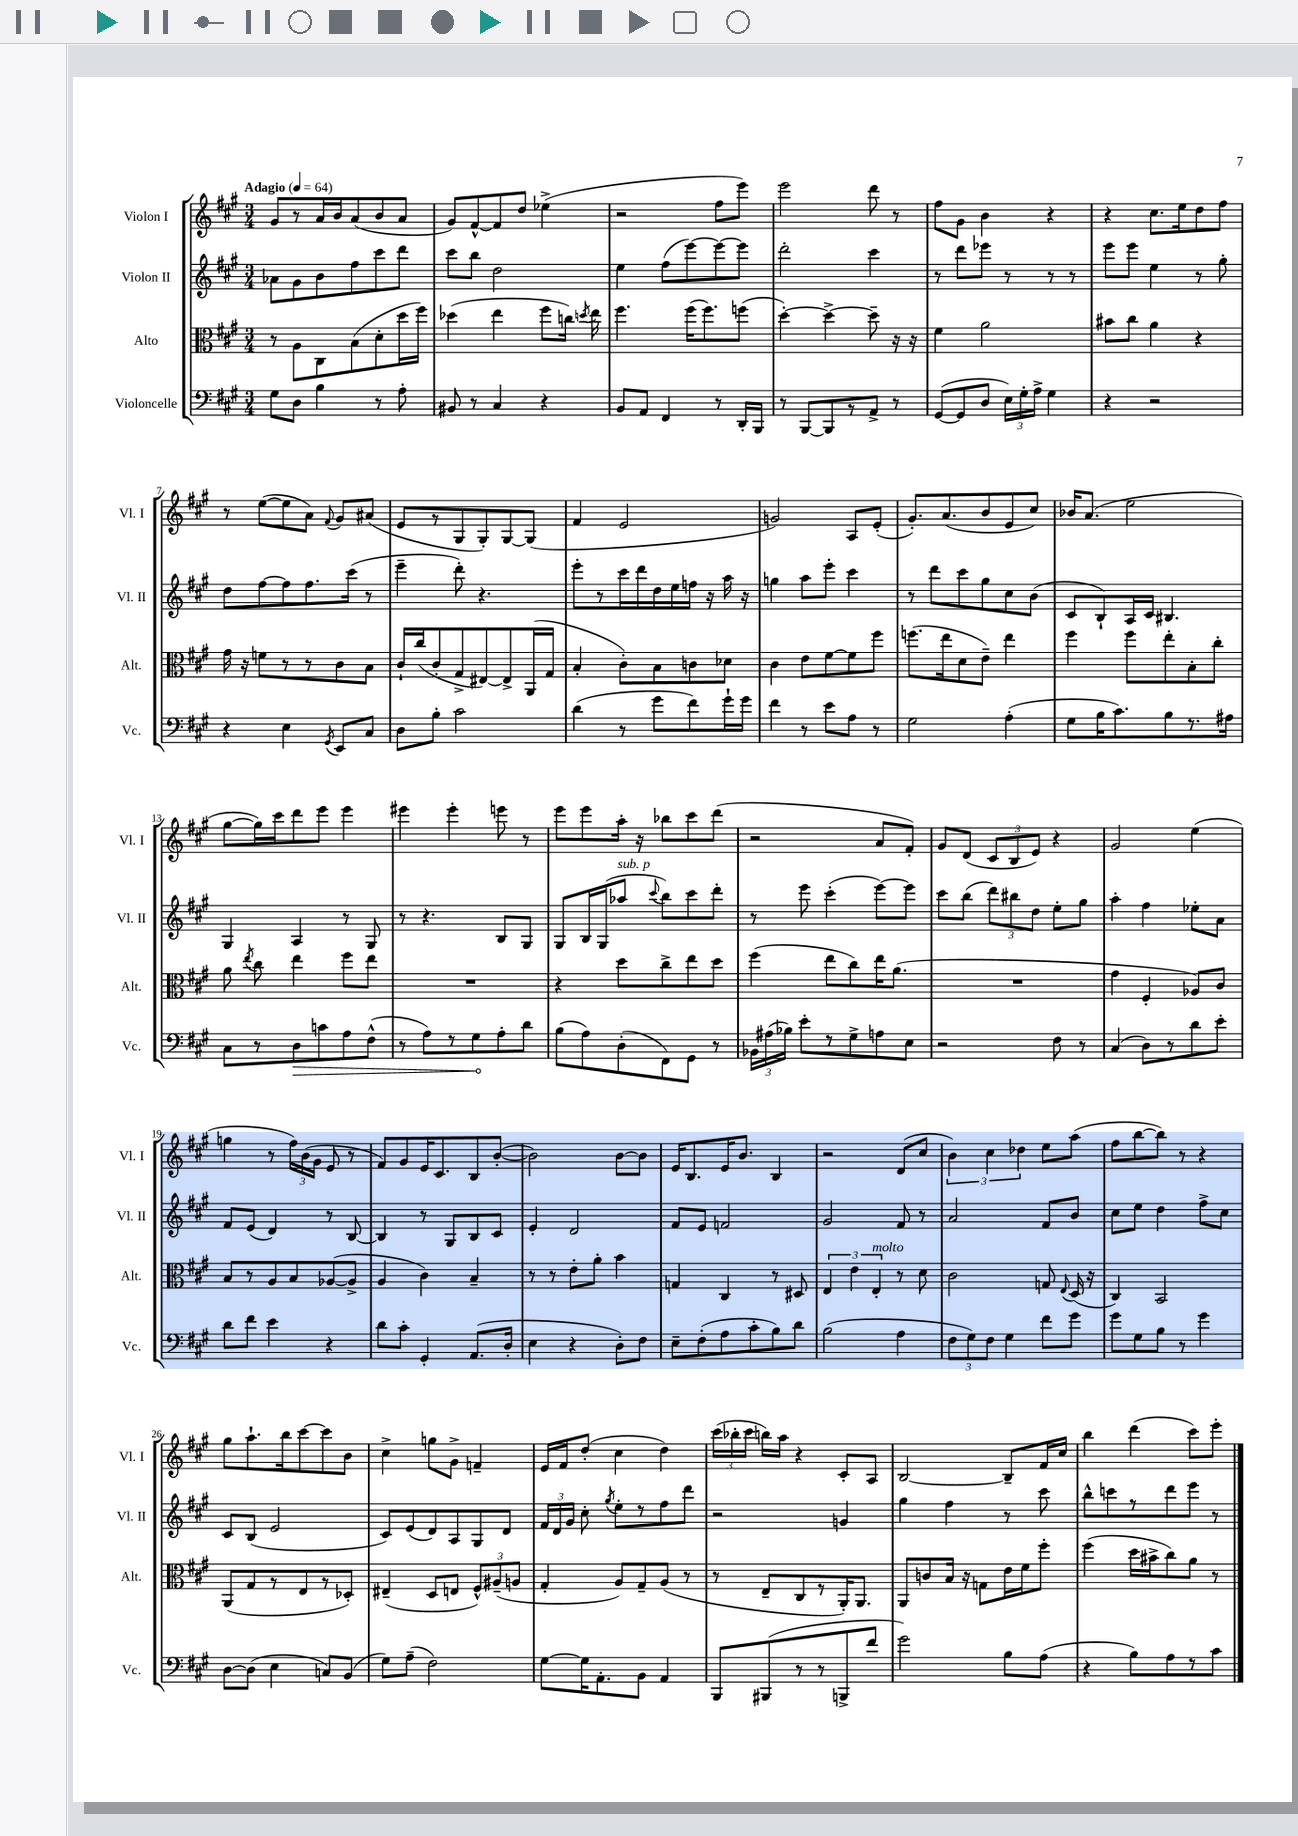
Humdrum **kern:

**kern	**kern	**kern	**kern
*staff4	*staff3	*staff2	*staff1
*clefF4	*clefC3	*clefG2	*clefG2
*k[f#c#g#]	*k[f#c#g#]	*k[f#c#g#]	*k[f#c#g#]
*M3/4	*M3/4	*M3/4	*M3/4
*MM64	*MM64	*MM64	*MM64
8G#\L	8r	8a-\L	8g#/L
8D\J	8A\L	8g#\	8r
4B\	8C#\	8b\	16a/L
.	.	.	16b/J
.	(8B\	8ff#\	(8a/
8r	8d'\	8ccc#\	8b/
8A'\	16dd\L	8ddd\J	8a/J
.	16ff#\JJ)	.	.
=	=	=	=
8BB#/	(4dd-\	8ccc#\L	8g#/L)
8r	.	8bb\J	[8f#^^/
4C#/	4ee\	2dd\	8f#/]
.	.	.	8dd/J
4r	8ff#\L	.	(4ee-^\
.	16cc\Jk)	.	.
.	8qdd/	.	.
.	16ee\	.	.
=	=	=	=
8BB/L	4.ff#\	4ee\	2r
8AA/J	.	.	.
4FF#/	.	(8ff#\L	.
.	(16ff#\LK	[8eee\)	.
.	8.ff#\)	.	.
8r	.	8eee\_	8ff#\L
16DD'/LL	(8ff\J	8eee\]J	8eee\J)
16BBB/JJ	.	.	.
=	=	=	=
8r	[4dd'\)	2ddd'\	2eee\
[8BBB/L	.	.	.
8BBB/]	4dd^\_	.	.
8r	.	.	.
8AA^/J	8dd~\]	4ccc#\	8ddd\
8r	16r	.	8r
.	16r	.	.
=	=	=	=
([8GG#/L	4f#\	8r	8ff#\L
8GG#/]	.	8ddd\L	8g#\J
8D/J	2a\	8eee-\J	4b\
24E\LL)	.	8r	.
24G#'\	.	.	.
24A^\JJ	.	.	.
4G#\	.	8r	4r
.	.	8r	.
=	=	=	=
4r	8b#\L	8eee\L	4r
.	8cc#\J	8eee\J	.
2r	4a\	4ee\	8.cc#\L
.	.	.	16ee\k
.	4r	8r	8dd\
.	.	8gg#'\	8ff#\J
=	=	=	=
4r	16g#\	8dd\L	8r
.	16r	.	.
.	8f\L	[8ff#\	([8ee\L
4E\	8r	8ff#\]	8ee\]
.	8r	8.ff#\	8a\J)
8qGG#/	.	.	8qqf#/
8EE/L	8c#\	.	8g#/L
.	.	(16ccc#\Jk	.
8C#/J	8B\J	8r	(8a#/J
=	=	=	=
8D\L	16c#`/LL	4eee~\	8e/L
.	(16cc#/J	.	.
8B'\J	8c#'/	.	8r
2c#\	8G#^/	8ddd'\)	8G#/
.	[8E#/)	4.r	8G#'/)
.	8E#^/]	.	[8G#/
.	(16AA/L	.	(8G#/]J
.	16G#/JJ	.	.
=	=	=	=
(4d\	4B'/	8eee'\L	4f#/
.	.	8r	.
8r	8c#'\L)	16ccc#\L	2e/
.	.	16ddd\	.
8g#\L	8B\	16dd\	.
.	.	16ee\	.
8f#\)	8c\	16ff\JJ	.
.	.	16r	.
16g#`\L	8d-\J	16aa\	.
16g#\JJ	.	16r	.
=	=	=	=
4f#\	4c#\	4gg\	2g/)
8r	8e\L	8aa\L	.
8e\L	[8f#\	8eee'\J	.
8A\J	8f#\]	4ccc#\	8A/L
8r	8ff#\J	.	(8e'/J
=	=	=	=
2G#\	(8.ff\L	8r	8.g#'/L)
.	.	8ddd\L	.
.	16ee\k	.	(8.a/
.	8d\	8ccc#\	.
.	8e~\J)	8gg#\	8b/
(4A'\	4ee\	8cc#\	8e/
.	.	(8b\J	8cc#/J)
=	=	=	=
8G#\L	4ff#\	8c#/L	16b-/LK
.	.	.	(8.a/J
16B\K	.	8B`/)	.
8.c#\)	.	.	.
.	8ff#\L	16A/L	2ee\
.	.	16c#/JJ	.
8B\	8ee'\	4.B#/	.
8.r	8B'\	.	.
.	8cc#'\J	.	.
16A#\Jk	.	.	.
=	=	=	=
8C#\L	8a\	4G#/	[8gg#\L
.	8qee/	.	.
8r	8cc#\	.	16gg#\]L)
.	.	.	16ccc#\J
8D\	4ee\	4A/	8ddd\
8c\	.	.	8eee\J
8A\	8ff#\L	8r	4eee\
(8F#^^\J	8ee\J	8G#/	.
=	=	=	=
8r	2.r	8r	4eee#\
8A\L)	.	4.r	.
8r	.	.	4eee#'\
8G#\	.	.	.
8A'\	.	8B/L	8eee\
8d\J	.	8G#/J	8r
=	=	=	=
(8B\L	4r	8G#/L	8eee\L
8A\)	.	16B/L	8eee\
.	.	(16G#/J	.
(8D'\	8dd\L	8aa-/J	16aa'\Jk
.	.	.	16r
.	.	8qqccc#/	.
8FF#\)	8cc#^\	8bb\L)	8bb-\L
8GG#\J	8ee\	8ccc#\	8ccc#\
8r	8dd\J	8ddd'\J	(8ddd\J
=	=	=	=
24BB-\LL	(4ff#\	8r	2r
(24A#\	.	.	.
24B-\JJ)	.	.	.
8e'\L	.	8eee\	.
8r	8ee\L	(4ccc#'\	.
8G#^\	8cc#\)	.	.
8A\	16ee\K	[8eee\L)	8a/L
.	(8.a\J	.	.
8E\J	.	8eee\]J	8f#'/J)
=	=	=	=
2r	2.r	8ccc#\L	8g#/L
.	.	(8bb\J	(8d/J
.	.	12ddd\L)	12c#/L
.	.	12bb#\	12B/
.	.	12dd\J	12e/J)
8F#\	.	8ee'\L	4r
8r	.	8gg#\J	.
=	=	=	=
(4C#/	4g#\	4aa'\	2g#/
8D\L)	4F#'/	4ff#\	.
8r	.	.	.
8d\	8A-/L)	8ee-'\L	(4ee\
8e'\J	8c#/J	8a\J	.
=	=	=	=
8d\L	8B/L	8f#/L	4gg\
8f#\J	8r	(8e/J	.
4e\	8A/	4d/)	8r
.	8B/	.	24ff#\LL)
.	.	.	(24b\
.	.	.	24g#\JJ
4r	([8A-/	8r	8e/
.	8A-^/]J	[8B/	8r
=	=	=	=
8d\L	4A/	4B/]	8f#/L)
8c#'\J	.	.	8g#/
4GG#'/	4c#\)	8r	16e/K
.	.	.	8.c#/
.	.	8G#/L	.
(8.AA/L	4B~/	8B/	8B/
.	.	8c#/J	([8b'/J
16D'/Jk	.	.	.
=	=	=	=
4E\	8r	4e'/	2b\])
.	8r	.	.
4r	8e'\L	2d/	.
.	8a'\J	.	.
8D'\L)	4b\	.	[8b\L
8F#\J	.	.	8b\]J
=	=	=	=
8E~\L	4G/	8f#/L	16e/LK
.	.	.	8.B/
(8F#'\	.	8e/J	.
8A\	4C#/	2f/	16e/K
.	.	.	8.b/J
8c#'\	.	.	.
8B\)	8r	.	4B/
8d\J	8D#/	.	.
=	=	=	=
(2B\	6E/	2g#/	2r
.	6e\	.	.
.	6E'/	.	.
4A\	8r	8f#/	(8d/L
.	8d\	8r	8cc#/J
=	=	=	=
12F#\L	2c#\	2a/	6b\)
12G#\)	.	.	.
12F#\J	.	.	6cc#\
4G#\	.	.	.
.	.	.	6dd-\
8f#\L	8G/	8f#/L	8ee\L
.	8qqE/	.	.
8g#\J	(16D/	8b/J	(8aa\J
.	16r	.	.
=	=	=	=
8g#\L	4C#/)	8cc#\L	8ff#\L
8G#\	.	8ee\J	[8bb\
8B\J	2BB/	4dd\	8bb\]J)
8r	.	.	8r
4g#\	.	8ff#^\L	4r
.	.	8cc#\J	.
=	=	=	=
[8D\L	(8AA/L	8c#/L	8gg#\L
(8D\]J	8G#/	(8B/J	8.aa`\
4E\	8r	2e/	.
.	.	.	16bb\k
.	8E/	.	[8ccc#\
8C/L)	8r	.	8ccc#\]
(8BB/J	8D-'/J)	.	8b\J
=	=	=	=
8G#\L)	(4E#~/	8c#/L)	4cc#^\
(8A~\J	.	(8e/	.
2F#\)	8D/L	8d/)	8gg\L
.	8E/J	8A/	8g#^\J
.	12F#^^/L)	8G#/	4f~/
.	(12A#~/	.	.
.	.	8d/J	.
.	12A/J	.	.
=	=	=	=
[8G#\L	4G#'/	24f#/LL	16e/LL
.	.	24d/	.
.	.	.	16f#/J
.	.	24g#/JJ	.
16G#\]K	.	8cc#'\	(8dd'/J
8.AA'\	.	.	.
.	.	8qgg#/	.
.	8A/L)	8ee'\L	4cc#\
8BB\J	8G#~/	8r	.
4AA/	(8A/J	8ff#\	4dd\)
.	8r	8ddd\J	.
=	=	=	=
8BBB/L	8r	2r	(24ccc#\LL
.	.	.	24bb-'\
.	.	.	24ccc#\JJ
(8BBB#/	8E~/L	.	16bb\LL)
.	.	.	16aa\JJ
8r	8C#/	.	4r
8r	8r	.	.
8BBB^/	16AA'/K)	4g/	8c#'/L
.	8.AA/J	.	.
8f#/J	.	.	8A/J
=	=	=	=
2g#\)	8AA/L	4gg#\	[2B/
.	8c/	.	.
.	16B/Jk	4ff#\	.
.	16r	.	.
.	8G\L	.	.
8B\L	16e\L	8r	8B~/]L
.	16f#\J	.	.
(8A\J	8ff#'\J	8ccc#\	16f#/L
.	.	.	16cc#/JJ
=	=	=	=
4r	(4ff#\	8bb^^\L	4bb\
.	.	8ccc\	.
8B\L)	16dd\LL	8r	(4ddd\
.	16b#^\J	.	.
8A\	8cc#\)	8ddd\	.
8r	8a\J	8eee\J	8ccc#\L)
8c#\J	8r	8r	8eee'\J
==	==	==	==
*-	*-	*-	*-
